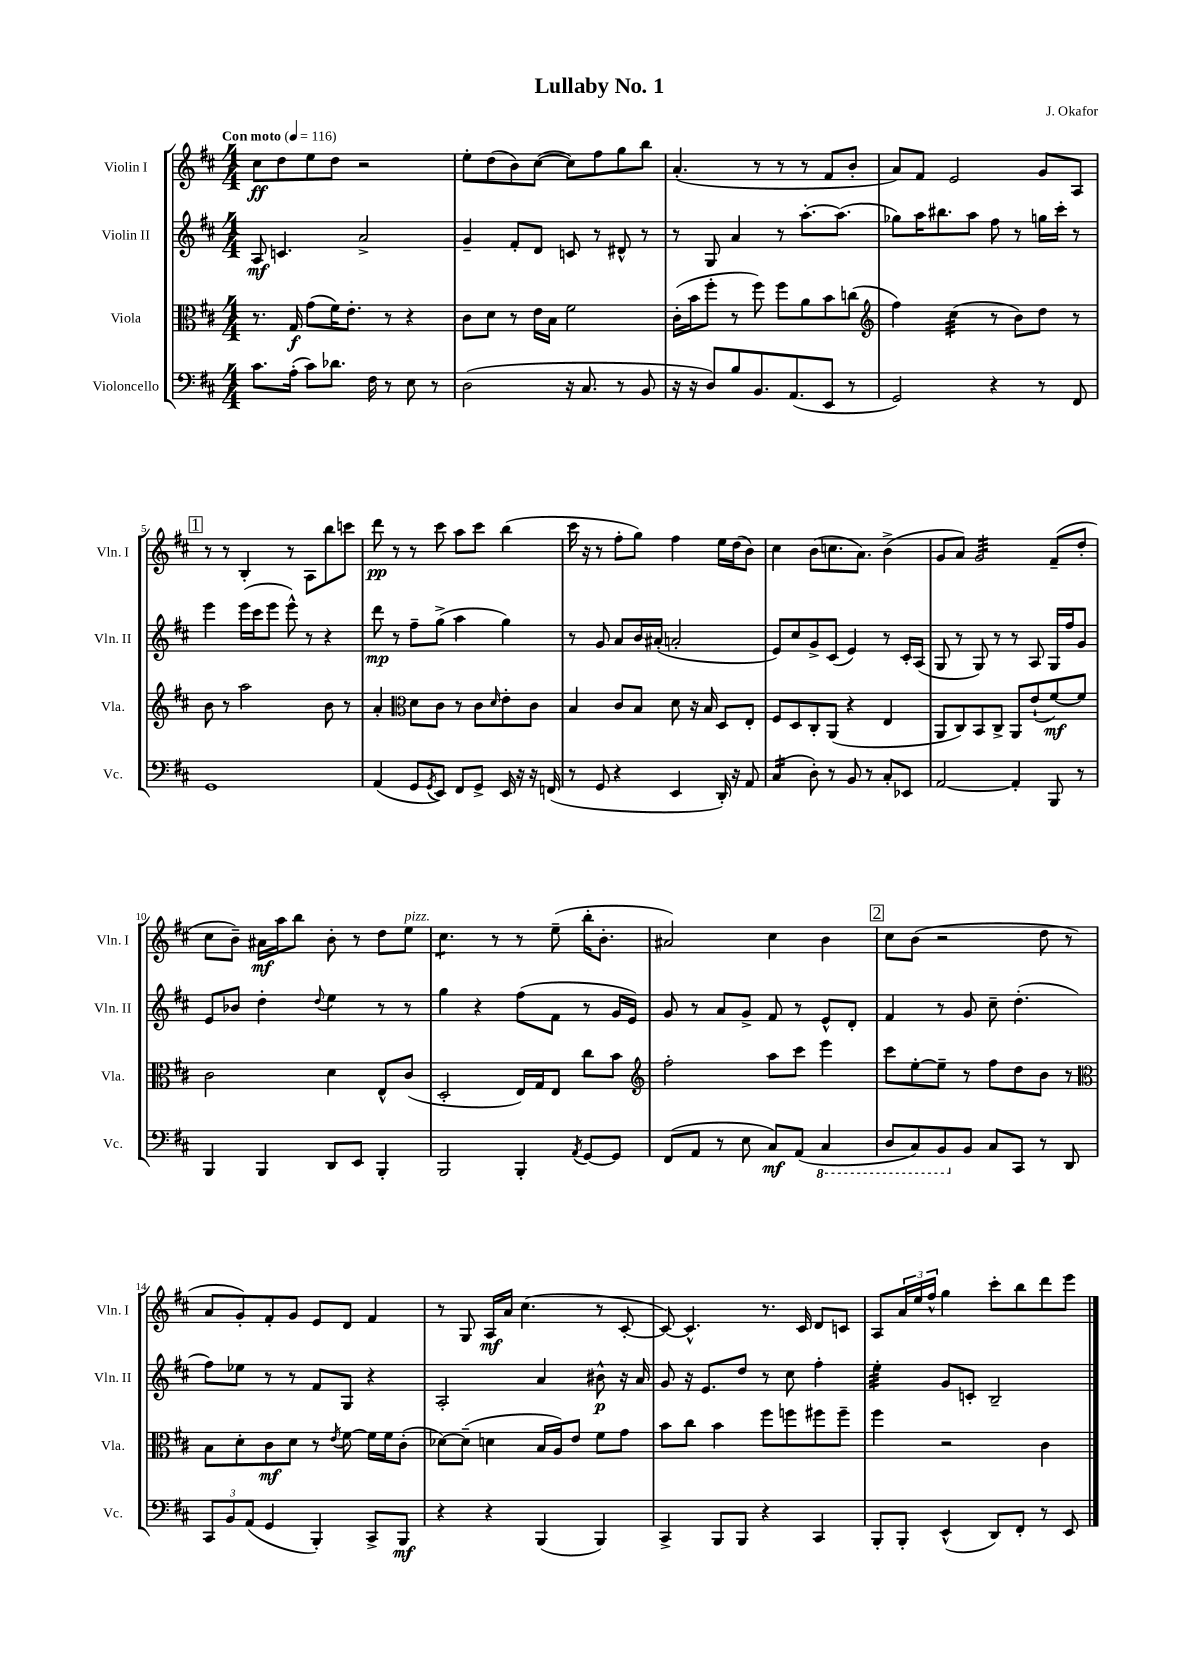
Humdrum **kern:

**kern	**kern	**kern	**kern
*staff4	*staff3	*staff2	*staff1
*clefF4	*clefC3	*clefG2	*clefG2
*k[f#c#]	*k[f#c#]	*k[f#c#]	*k[f#c#]
*M4/4	*M4/4	*M4/4	*M4/4
*MM116	*MM116	*MM116	*MM116
8.c#	8.r	8A	8cc#
.	.	4.c	8dd
(16A'	16G	.	.
8c#)	(8g	.	8ee
8.d-	16f#)	.	8dd
.	8.e'	.	.
.	.	2a^	2r
16F#	.	.	.
8r	8r	.	.
8E	4r	.	.
8r	.	.	.
=	=	=	=
(2D	8c#	4g~	8ee'
.	8d	.	(8dd
.	8r	8f#'	8b)
.	16e	8d	([8cc#
.	16B	.	.
16r	2f#	8c	8cc#])
8.C#	.	.	.
.	.	8r	8ff#
8r	.	8d#^^	8gg
8BB	.	8r	8bb
=	=	=	=
16r	(16c#'	8r	(4.a'
16r	16b	.	.
8D)	8ff#'	8G	.
8B	8r	4a	.
8.BB	8ff#)	.	8r
.	8ff#	8r	8r
(8.AA	.	.	.
.	8a	[8.aa'	8r
8EE	8b	.	8f#
.	.	(8.aa]	.
8r	(8cc	.	8b'
=	=	=	=
*	*clefG2	*	*
2GG)	4ff#)	8gg-)	8a)
.	.	16aa	8f#
.	.	8.bb#	.
.	(4cc#	.	2e
.	.	8aa	.
4r	8r	8ff#	.
.	8b)	8r	.
8r	8dd	16gg	8g
.	.	16ccc#'	.
8FF#	8r	8r	8A
=	=	=	=
1GG	8b	4eee	8r
.	8r	.	8r
.	2aa	(16eee	4B'
.	.	16ccc#	.
.	.	8eee	.
.	.	8eee^^)	8r
.	.	8r	8A
.	8b	4r	8bb
.	8r	.	8ccc
=	=	=	=
(4AA	4a'	8ddd	8ddd
.	.	8r	8r
*	*clefC3	*	*
8GG	8d	8ff#~	8r
8qGG	.	.	.
8EE)	8c#	(8gg^	8ccc#
8FF#	8r	4aa	8aa
8GG^	8c#	.	8ccc#
.	16qqd	.	.
16EE	8e'	4gg)	(4bb
16r	.	.	.
16r	8c#	.	.
(16FF	.	.	.
=	=	=	=
8r	4B	8r	16ccc#
.	.	.	16r
8GG	.	8g	8r
4r	8c#	8a	8ff#'
.	8B	16b	8gg)
.	.	(16a#'	.
4EE	8d	2a'	4ff#
.	16r	.	.
.	16B	.	.
16DD')	8D	.	16ee
16r	.	.	(16dd
8AA	8E'	.	8b)
=	=	=	=
(4C#	8F#	8e)	4cc#
.	8D	8cc#	.
8D')	8C#'	8g^	(8b
8r	(8AA	(8c#	8.cc
8BB	4r	4e)	.
.	.	.	8.a)
8r	.	.	.
8C#'	4E	8r	(4b^
8EE-	.	16c#'	.
.	.	(16A	.
=	=	=	=
[2AA	8AA	8G	8g
.	8C#)	8r	8a)
.	8BB	8G)	2g
.	8C#^	8r	.
4AA']	8AA	8r	.
.	(8e`	8A	.
8BBB	[8f#)	16G	(8f#~
.	.	16ff#	.
8r	8f#]	8g	8dd'
=	=	=	=
4BBB	2c#	8e	8cc#
.	.	8b-	8b~)
4BBB	.	4dd'	16a#
.	.	.	16aa
.	.	.	8bb
.	.	8qqdd	.
8DD	4d	4ee	8b'
8EE	.	.	8r
4BBB'	8E^^	8r	8dd
.	(8c#	8r	8ee
=	=	=	=
2BBB	2D'	4gg	4.cc#
.	.	4r	.
.	.	.	8r
4BBB'	16E)	(8ff#	8r
.	16G	.	.
.	8E	8f#	(8ee~
8qAA	.	.	.
[8GG	8cc#	8r	16bb'
.	.	.	8.b'
8GG]	8b	16g	.
.	.	16e)	.
=	=	=	=
*	*clefG2	*	*
(8FF#	2ff#'	8g	2a#)
8AA	.	8r	.
8r	.	8a	.
8E	.	8g^	.
8C#)	8aa	8f#	4cc#
(8AA	8ccc#	8r	.
4CC#	4eee	8e^^	4b
.	.	8d'	.
=	=	=	=
8DD	8ccc#	4f#	8cc#
8CC#)	[8ee'	.	(8b
8BBB	8ee~]	8r	2r
8BB	8r	8g	.
8C#	8ff#	8cc#~	.
8CC#	8dd	(4.dd'	.
8r	8b	.	8dd
8DD	8r	.	8r
=	=	=	=
*	*clefC3	*	*
12CC#	8B	8ff#)	8a
12BB	.	.	.
.	8d'	8ee-	8g')
(12AA	.	.	.
4GG	8c#	8r	8f#'
.	8d	8r	8g
4BBB')	8r	8f#	8e
.	8qe	.	.
.	[8f#	8G	8d
8CC#^	16f#]	4r	4f#
.	16f#	.	.
8BBB	(8c#'	.	.
=	=	=	=
4r	[8d-)	2A'	8r
.	(8d-~]	.	8G
4r	4d	.	16A
.	.	.	16a
.	.	.	(4.cc#
(4BBB	16B	4a	.
.	16A)	.	.
.	8e	.	.
4BBB)	8f#	8b#^^	8r
.	8g	16r	[8c#'
.	.	16a	.
=	=	=	=
4CC#^	8b	8g	8c#_)
.	8cc#	16r	4.c#^^]
.	.	8.e	.
8BBB	4b	.	.
8BBB	.	8dd	.
4r	8ff#	8r	8.r
.	8ff	8cc#	.
.	.	.	16c#
4CC#	8ff#	4ff#'	8d
.	8ff#~	.	8c
=	=	=	=
8BBB'	4ff#	4ee'	8A
8BBB'	.	.	24a
.	.	.	24ee
.	.	.	24ff#^^
(4EE^^	2r	8g	4gg
.	.	8c'	.
8DD)	.	2B~	8ccc#'
8FF#'	.	.	8bb
8r	4c#	.	8ddd
8EE	.	.	8eee
==	==	==	==
*-	*-	*-	*-
